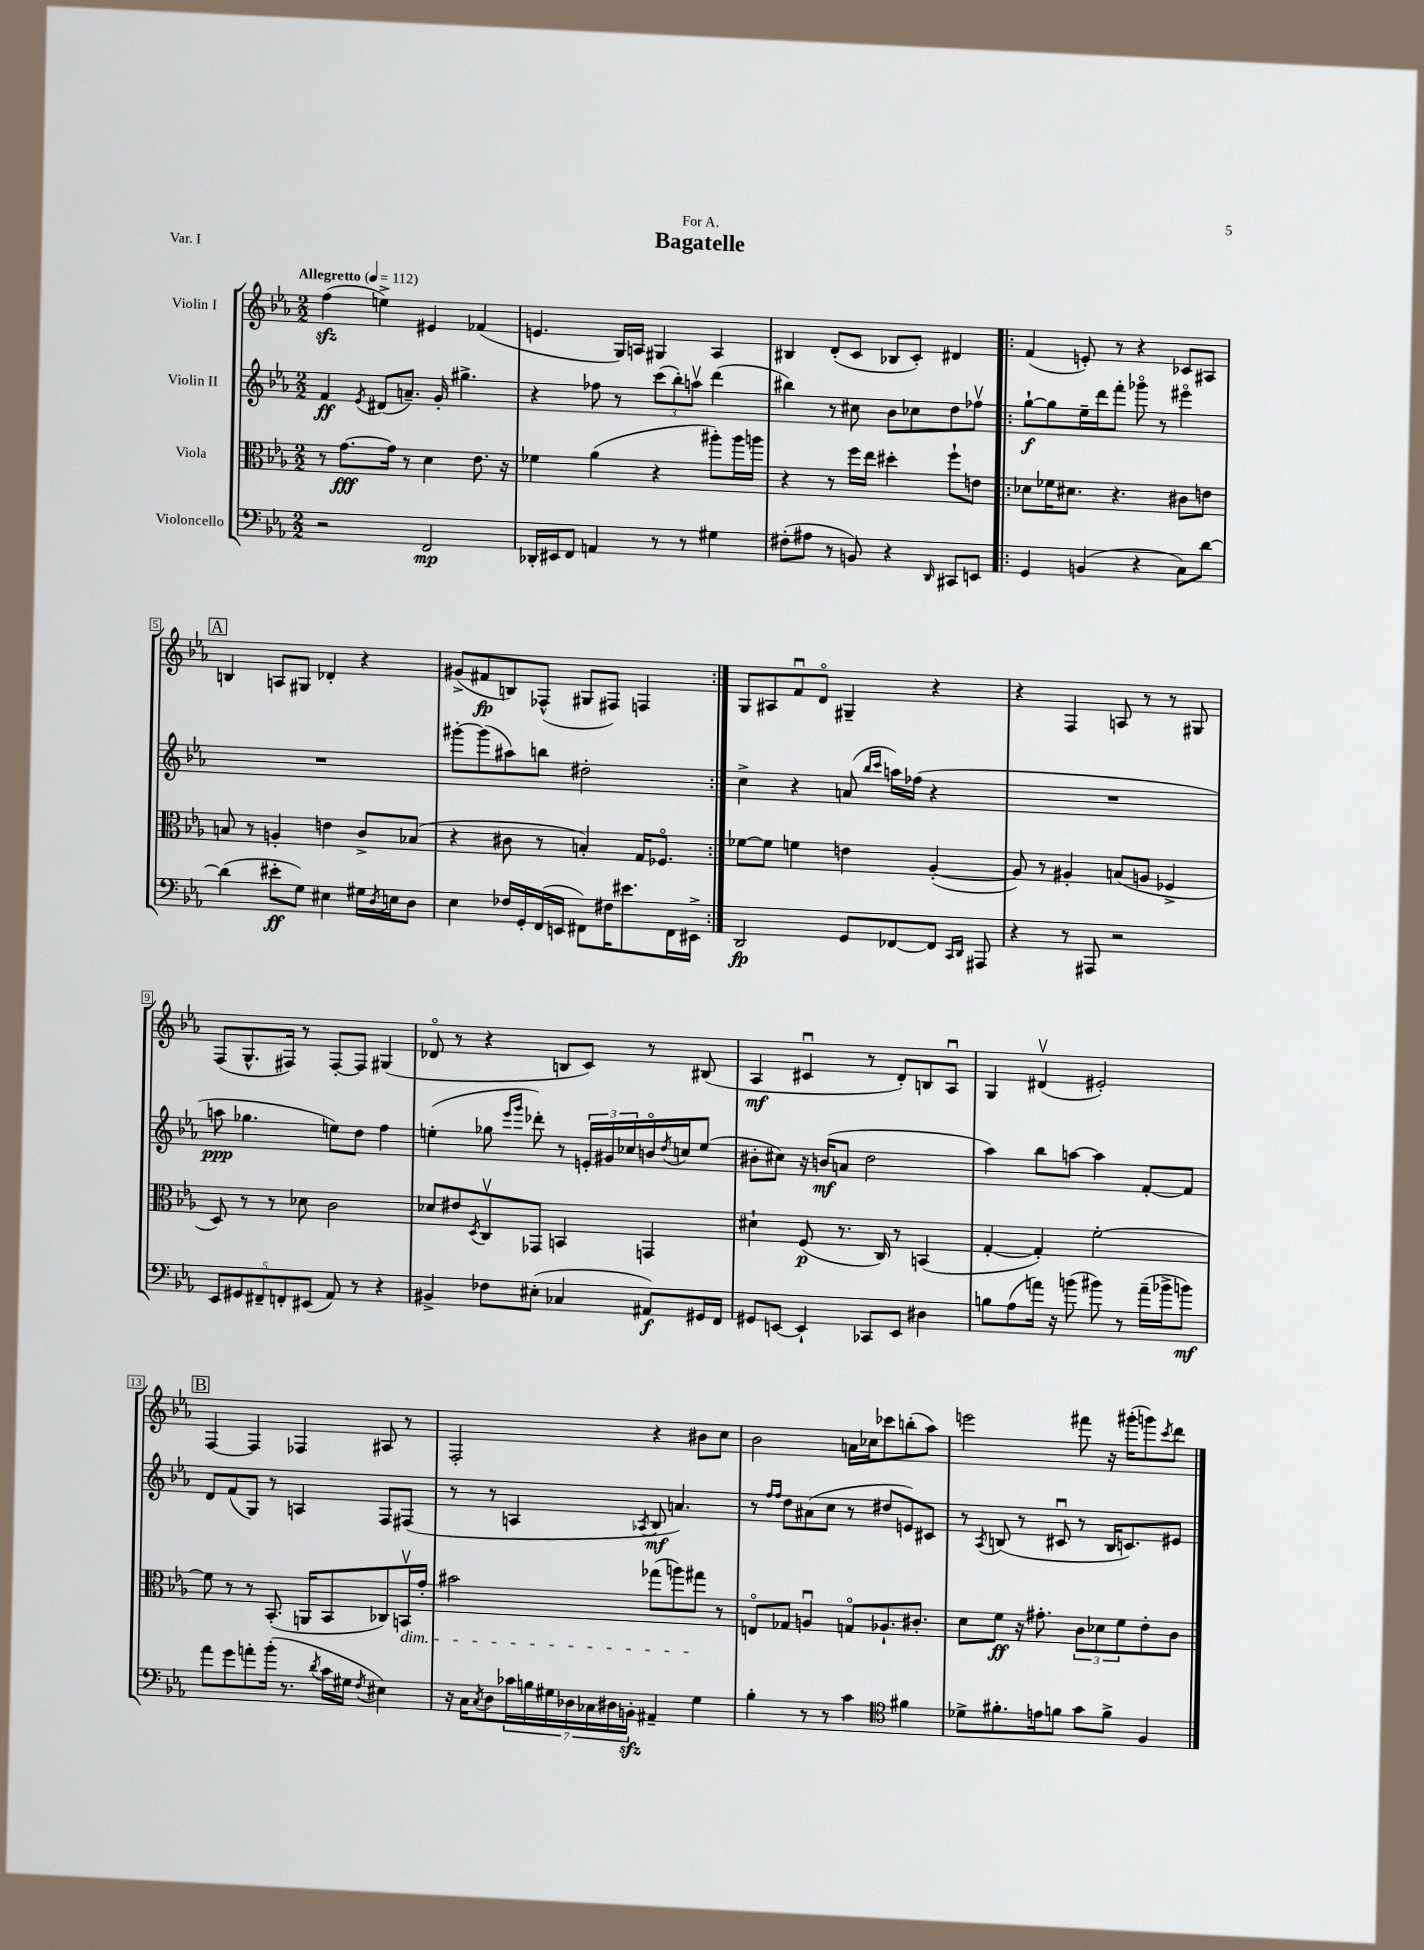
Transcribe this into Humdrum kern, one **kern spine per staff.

**kern	**kern	**kern	**kern
*staff4	*staff3	*staff2	*staff1
*clefF4	*clefC3	*clefG2	*clefG2
*k[b-e-a-]	*k[b-e-a-]	*k[b-e-a-]	*k[b-e-a-]
*M2/2	*M2/2	*M2/2	*M2/2
*MM112	*MM112	*MM112	*MM112
2r	8r	4f	(4ff
.	[8.g	.	.
.	.	8qe-	.
.	.	(8d#	4ee^)
.	16g]	.	.
.	8r	8.a~)	.
2FF	4d	.	4e#
.	.	16g'	.
.	.	4.gg#^	.
.	8.e-	.	(4f-
.	16r	.	.
=	=	=	=
16DD-'	4f-	4r	4.e
16EE#	.	.	.
8FF	.	.	.
4AA	(4a-	8ff-	.
.	.	8r	16G)
.	.	.	16A
8r	4r	(12ccc	4G#
.	.	12bb-')	.
8r	.	.	.
.	.	12aav	.
4G#	8aa#')	(4ddd	4A
.	16aa#	.	.
.	16aa	.	.
=	=	=	=
(8F#'	4r	4bb#)	4B#
8A#	.	.	.
8r	8r	8r	(8d'
8BB)	16ff	8cc#	8c
.	16ee-	.	.
4r	4dd#'	8b-	8B-
.	.	8cc-	8c')
16qqDD	.	.	.
8CC#	8ff`	8dd	4d#
8EE	8e	8ff-v	.
=!|:	=!|:	=!|:	=!|:
4GG	8d-	[8gg`	(4f
.	16f-	8gg]	.
.	8.d#	.	.
(4BB	.	16ee-~	8e')
.	.	16ddd	.
.	4.r	8fff'	8r
4r	.	8ggg-o	4r
.	.	8r	.
8C)	8c#	4eee#o	8c-
[8d	8e	.	8A#
=	=	=	=
(4d]	8B	1r	4B
.	8r	.	.
8e#'	4A'	.	8A
8G)	.	.	8G#
4E#	4e	.	4d-'
16G#	8c^	.	4r
8qD	.	.	.
16E	.	.	.
8D	(8B-	.	.
=	=	=	=
4E-	4r	[8ggg#'	(8g#^
.	.	(8ggg#]	8f#
16F-	8c#	8aa#)	8B)
16GG'	.	.	.
(16FF	8r	8bb	(8F-^^
16EE	.	.	.
8FF#)	4B')	2dd#'	8G#
16F#	.	.	8F#)
8.e#	.	.	.
.	16G	.	4F
.	8.F-o	.	.
16FF#	.	.	.
16EE#^	.	.	.
=:|!	=:|!	=:|!	=:|!
2DD	[8f-	4cc^	8G
.	8f-]	.	8A#
.	4f	4r	8fu
.	.	.	8do
8GG	4e	(8a	4G#~
.	.	16qqbb-	.
.	.	16qqccc	.
[8FF-	.	16aa)	.
.	.	(16ff-	.
8FF-]	([4A-'	4r	4r
16qqCC	.	.	.
16qqDD	.	.	.
8AAA#	.	.	.
=	=	=	=
4r	8A-])	1r	4r
.	8r	.	.
8r	4A#'	.	4F
8AAA#	.	.	.
2r	(8B	.	8A
.	8A	.	8r
.	4F-^	.	8r
.	.	.	8G#
=	=	=	=
10EE-	8D)	8aa	(8F
10GG#	.	.	.
.	8r	4.gg-	8.G^^
10FF#~	.	.	.
.	8r	.	.
10FF'	.	.	.
.	.	.	16F#)
.	8d-	.	8r
(10EE#	.	.	.
8AA-)	2c	8ee)	[8F#'
8r	.	8dd	8F#]
4r	.	4ff	(4G#
=	=	=	=
4BB#^	8d-	(4ee'	8d-o
.	8e#	.	8r
.	8qD	.	.
8F-	8Cv	8gg-	4r
.	.	16qqeee-	.
.	.	16qqggg	.
(8E#'	8GG-	8ddd-')	.
4C-	4BB	8r	8B
.	.	24e'	8c)
.	.	24g#	.
.	.	24cc-	.
8AA#)	4GG	16bo	8r
.	.	8qdd	.
.	.	16cc	.
16GG#	.	(8ee	(8B#
16FF	.	.	.
=	=	=	=
8GG#	4d#`	8b#'	4A-
[8EE	.	8cc#)	.
4EE`]	(8F	16r	4c#u
.	.	(16b	.
.	8.r	8a	.
8CC-	.	2dd	8r
.	16C)	.	.
8EE	8r	.	8d')
4D#	(4BB	.	8B
.	.	.	8A-u
=	=	=	=
8B	[4G'	4aa-)	4G
(8A-	.	.	.
16a)	4G'])	8bb-	(4d#v
16r	.	.	.
(8b	.	[8aa	.
8b#)	[2f'	4aa]	2e#')
8r	.	.	.
(16a~	.	[8f'	.
16b-^	.	.	.
8b)	.	8f]	.
=	=	=	=
8a-	8f]	8d	[4F
8g	8r	(8f	.
8a'	8r	8G)	4F]
(16b-'	(8.BB-'	8r	.
8.r	.	.	.
.	.	4A	4F-
.	16AA	.	.
8qd	.	.	.
16c	8BB-	.	.
16G#	.	.	.
8qF	.	.	.
4E#)	8C-)	8F	8A#
.	16BBv	(8F#	8r
.	16g'	.	.
=	=	=	=
16r	2b#	8r	2F'
16C	.	.	.
8qC	.	.	.
8D	.	8r	.
28c-	.	4A	.
28B	.	.	.
28G#	.	.	.
28D-	.	.	.
28C-	.	.	.
28D#	.	.	.
28BB'	.	.	.
.	.	8qA-	.
4AA#~	(8gg-	8B-	4r
.	8aa)	4.a)	.
4G#	8gg#	.	8b#
.	8r	.	8cc
=	=	=	=
4B-'	8Eo	8r	2b-
.	.	16qqff	.
.	.	16qqff	.
.	8G-	8dd	.
8r	4Au	(8a#	.
8r	.	8cc	.
4c	8Go	8r	16a
.	.	.	16cc-
.	8.A-`	8dd#	8ccc-
*clefC4	*	*	*
4f#	.	8e)	(8bb'
.	8.c#'	.	.
.	.	8c#	8aa-)
=	=	=	=
8d-^	8d	8r	2eee
.	.	8qA-	.
8.f#'	8f	(8B	.
.	16r	8r	.
16e	8.g#'	.	.
8f	.	8c#u	.
8g	12c	8r	8fff#
.	12d-	.	.
8f^	.	16B	16r
.	12f	.	.
.	.	8.c)	(16ggg#'
4F	8e-'	.	8ggg)
.	.	.	8qccc
.	8c	8e#	8ddd
==	==	==	==
*-	*-	*-	*-
